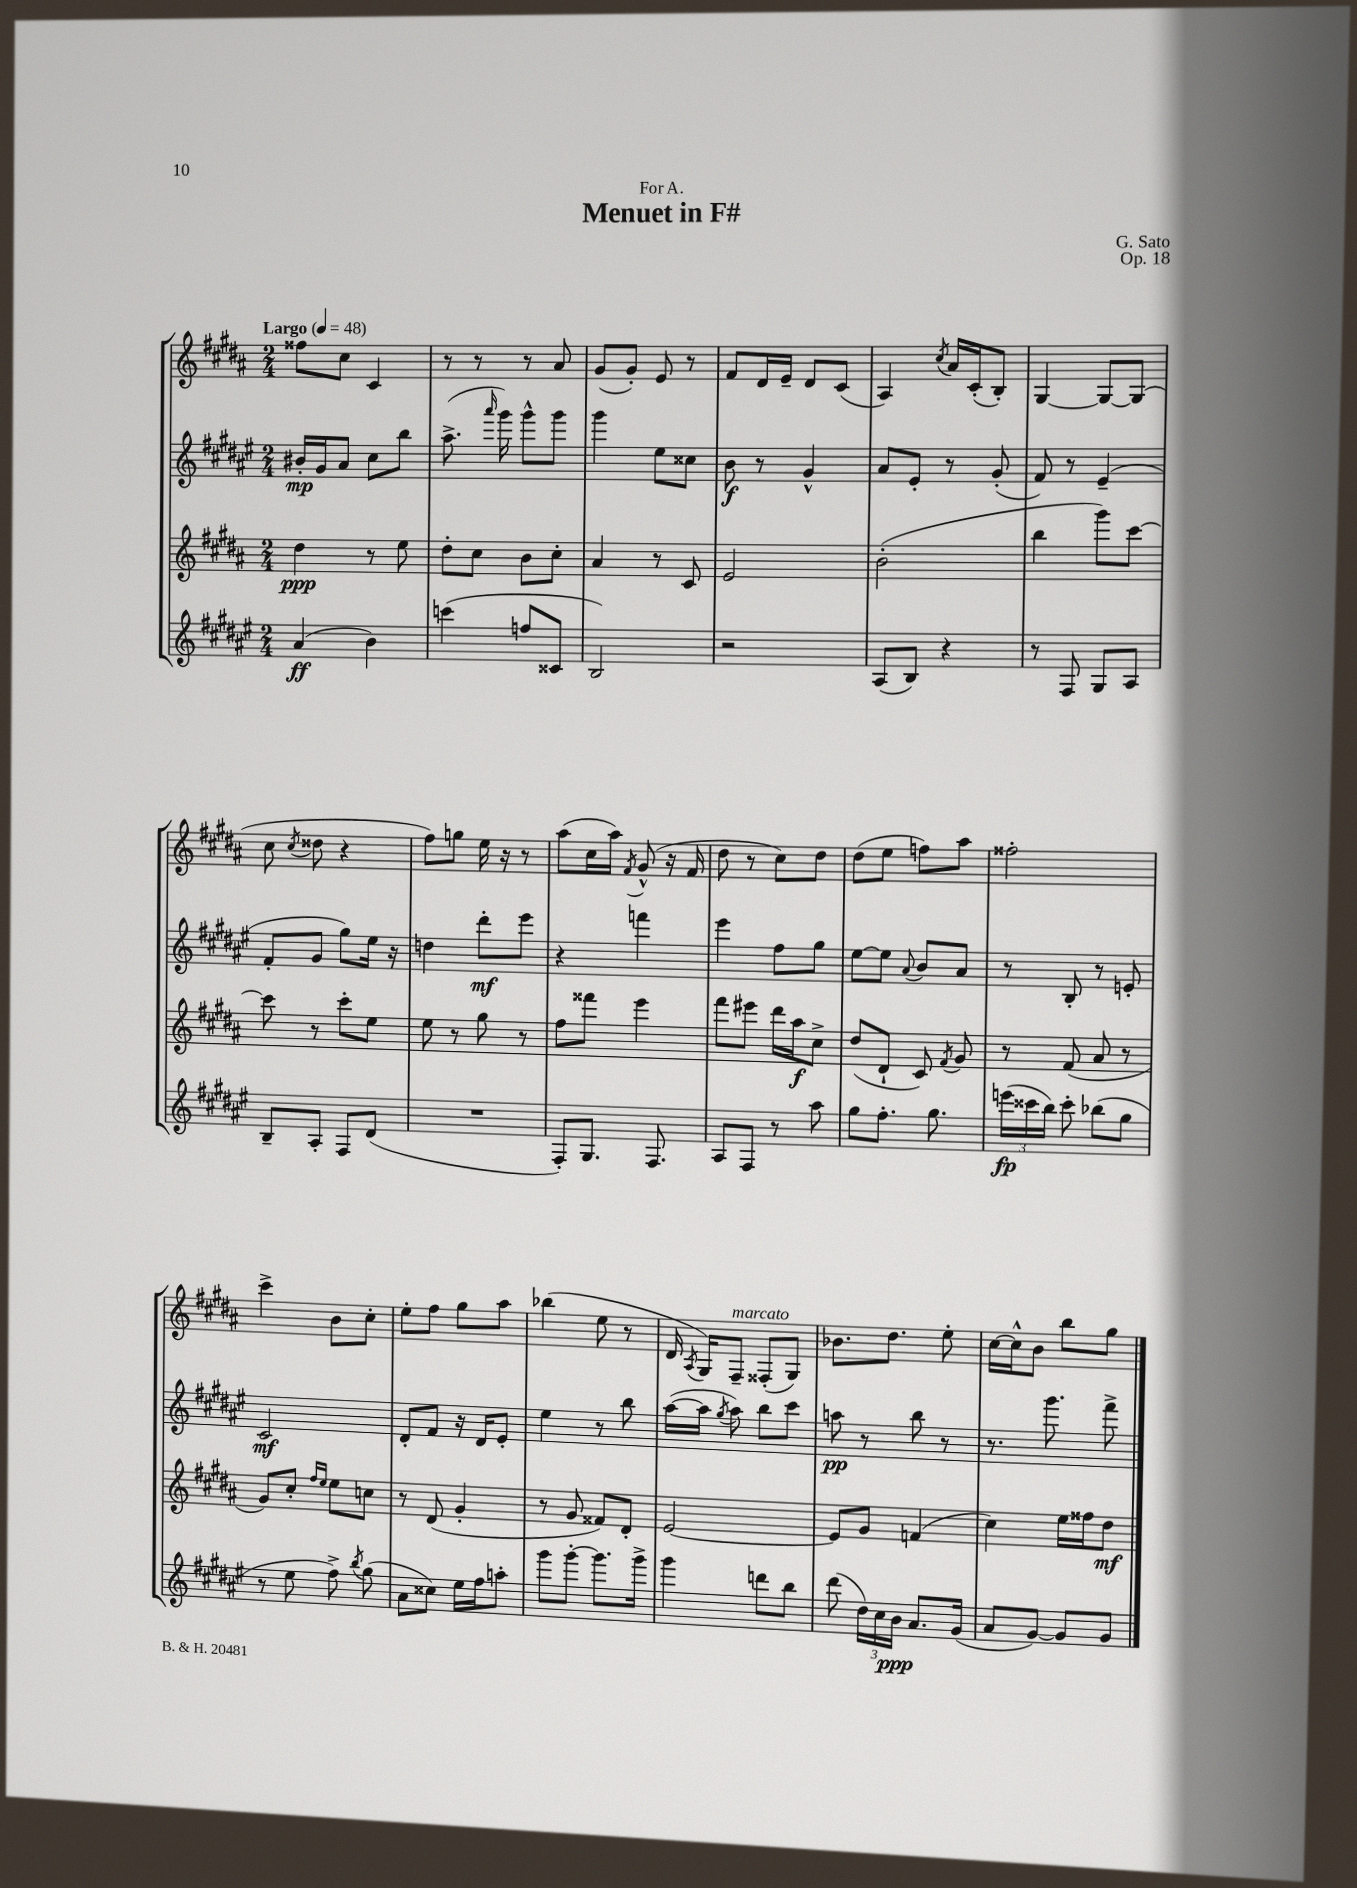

**kern	**kern	**kern	**kern
*staff4	*staff3	*staff2	*staff1
*clefG2	*clefG2	*clefG2	*clefG2
*k[f#c#g#d#a#e#]	*k[f#c#g#d#a#]	*k[f#c#g#d#a#e#]	*k[f#c#g#d#a#]
*M2/4	*M2/4	*M2/4	*M2/4
*MM48	*MM48	*MM48	*MM48
(4a#	4dd#	16b#'	8ff##
.	.	16g#	.
.	.	8a#	8cc#
4b)	8r	8cc#	4c#
.	8ee	8bb	.
=	=	=	=
(4ccc	8dd#'	(8.aa#^	8r
.	8cc#	.	8r
.	.	16qqaaa#	.
.	.	16ggg#)	.
8ff	8b	8ggg#^^	8r
8c##	8cc#'	8ggg#	8a#
=	=	=	=
2B)	4a#	4ggg#	(8g#
.	.	.	8g#')
.	8r	8ee#	8e
.	8c#	8cc##	8r
=	=	=	=
2r	2e	8b	8f#
.	.	8r	16d#
.	.	.	16e~
.	.	4g#^^	8d#
.	.	.	(8c#
=	=	=	=
(8A#	(2b'	8a#	4A#)
8B)	.	8e#'	.
.	.	.	8qcc#
4r	.	8r	16a#
.	.	.	(16c#'
.	.	(8g#'	8B')
=	=	=	=
8r	4bb	8f#)	[4G#
8F#	.	8r	.
8G#	8ggg#)	(4e#~	8G#_
8A#	[8ccc#	.	(8G#]
=	=	=	=
8B~	8ccc#]	8f#'	8cc#
.	.	.	8qcc#
8A#'	8r	8g#	8dd##
8F#	8ccc#'	8gg#)	4r
(8d#	8ee	16ee#	.
.	.	16r	.
=	=	=	=
2r	8ee	4dd	8ff#)
.	8r	.	8gg
.	8gg#	8ddd#'	16ee
.	.	.	16r
.	8r	8eee#	8r
=	=	=	=
8F#')	8ff#	4r	(8aa#
8.G#	8fff##	.	16cc#
.	.	.	16aa#)
.	.	.	8qf#
.	4eee	4fff	(8g#^^
8.F#	.	.	.
.	.	.	16r
.	.	.	16f#
=	=	=	=
8A#	8fff#	4eee#	8dd#
8F#	8eee#	.	8r
8r	16ddd#	8ff#	8cc#)
.	16aa#	.	.
8aa#	8cc#^	8gg#	8dd#
=	=	=	=
8gg#	(8dd#	[8ee#	(8dd#
8.ff#'	8d#`	8ee#]	8ee
.	.	8qqa#	.
.	8c#)	8b	8ff)
8.gg#	.	.	.
.	8qf#	.	.
.	8g#	8a#	8aa#
=	=	=	=
(24eee	8r	8r	2ff##'
24ccc##	.	.	.
24bb)	.	.	.
8ccc##'	(8f#	8B'	.
(8bb-	8a#	8r	.
8gg#	8r	8e'	.
=	=	=	=
8r	8g#)	2c#	4ccc#^
8ee#	8cc#'	.	.
.	16qqff#	.	.
.	16qqee	.	.
8ff#^)	8ee	.	8b
8qbb	.	.	.
(8gg#	8cc	.	8cc#'
=	=	=	=
8a#	8r	8d#'	8ee'
8cc##)	(8d#	8f#	8ff#
16ee#	4g#'	16r	8gg#
16ff#	.	16d#	.
8aa'	.	8e#'	8aa#
=	=	=	=
8ggg#	8r	4ee#	(4bb-
[8ggg#'	8g#	.	.
8.ggg#]	8f##)	8r	8ee
.	8d#'	8bb	8r
16ggg#^	.	.	.
=	=	=	=
4ggg#	[2e	([16aa#	16d#
.	.	.	8qA#
.	.	16aa#]	16G#)
.	.	8qgg#	.
.	.	8aa#)	8F#~
8ddd	.	8bb	(8F##'
8bb	.	8ccc#	8G#)
=	=	=	=
(8ddd#	8e]	8aa	8.b-
24dd#)	8g#	8r	.
24cc#	.	.	.
.	.	.	8.dd#
24b	.	.	.
8.a#	(4f	8bb	.
.	.	8r	8ee'
(16g#	.	.	.
=	=	=	=
8a#	4cc#)	8.r	[16cc#
.	.	.	16cc#^^]
[8g#)	.	.	8b
.	.	8.ggg#	.
8g#]	16ee	.	8bb
.	16ff##	.	.
8g#	8dd#	8fff#^	8gg#
==	==	==	==
*-	*-	*-	*-
